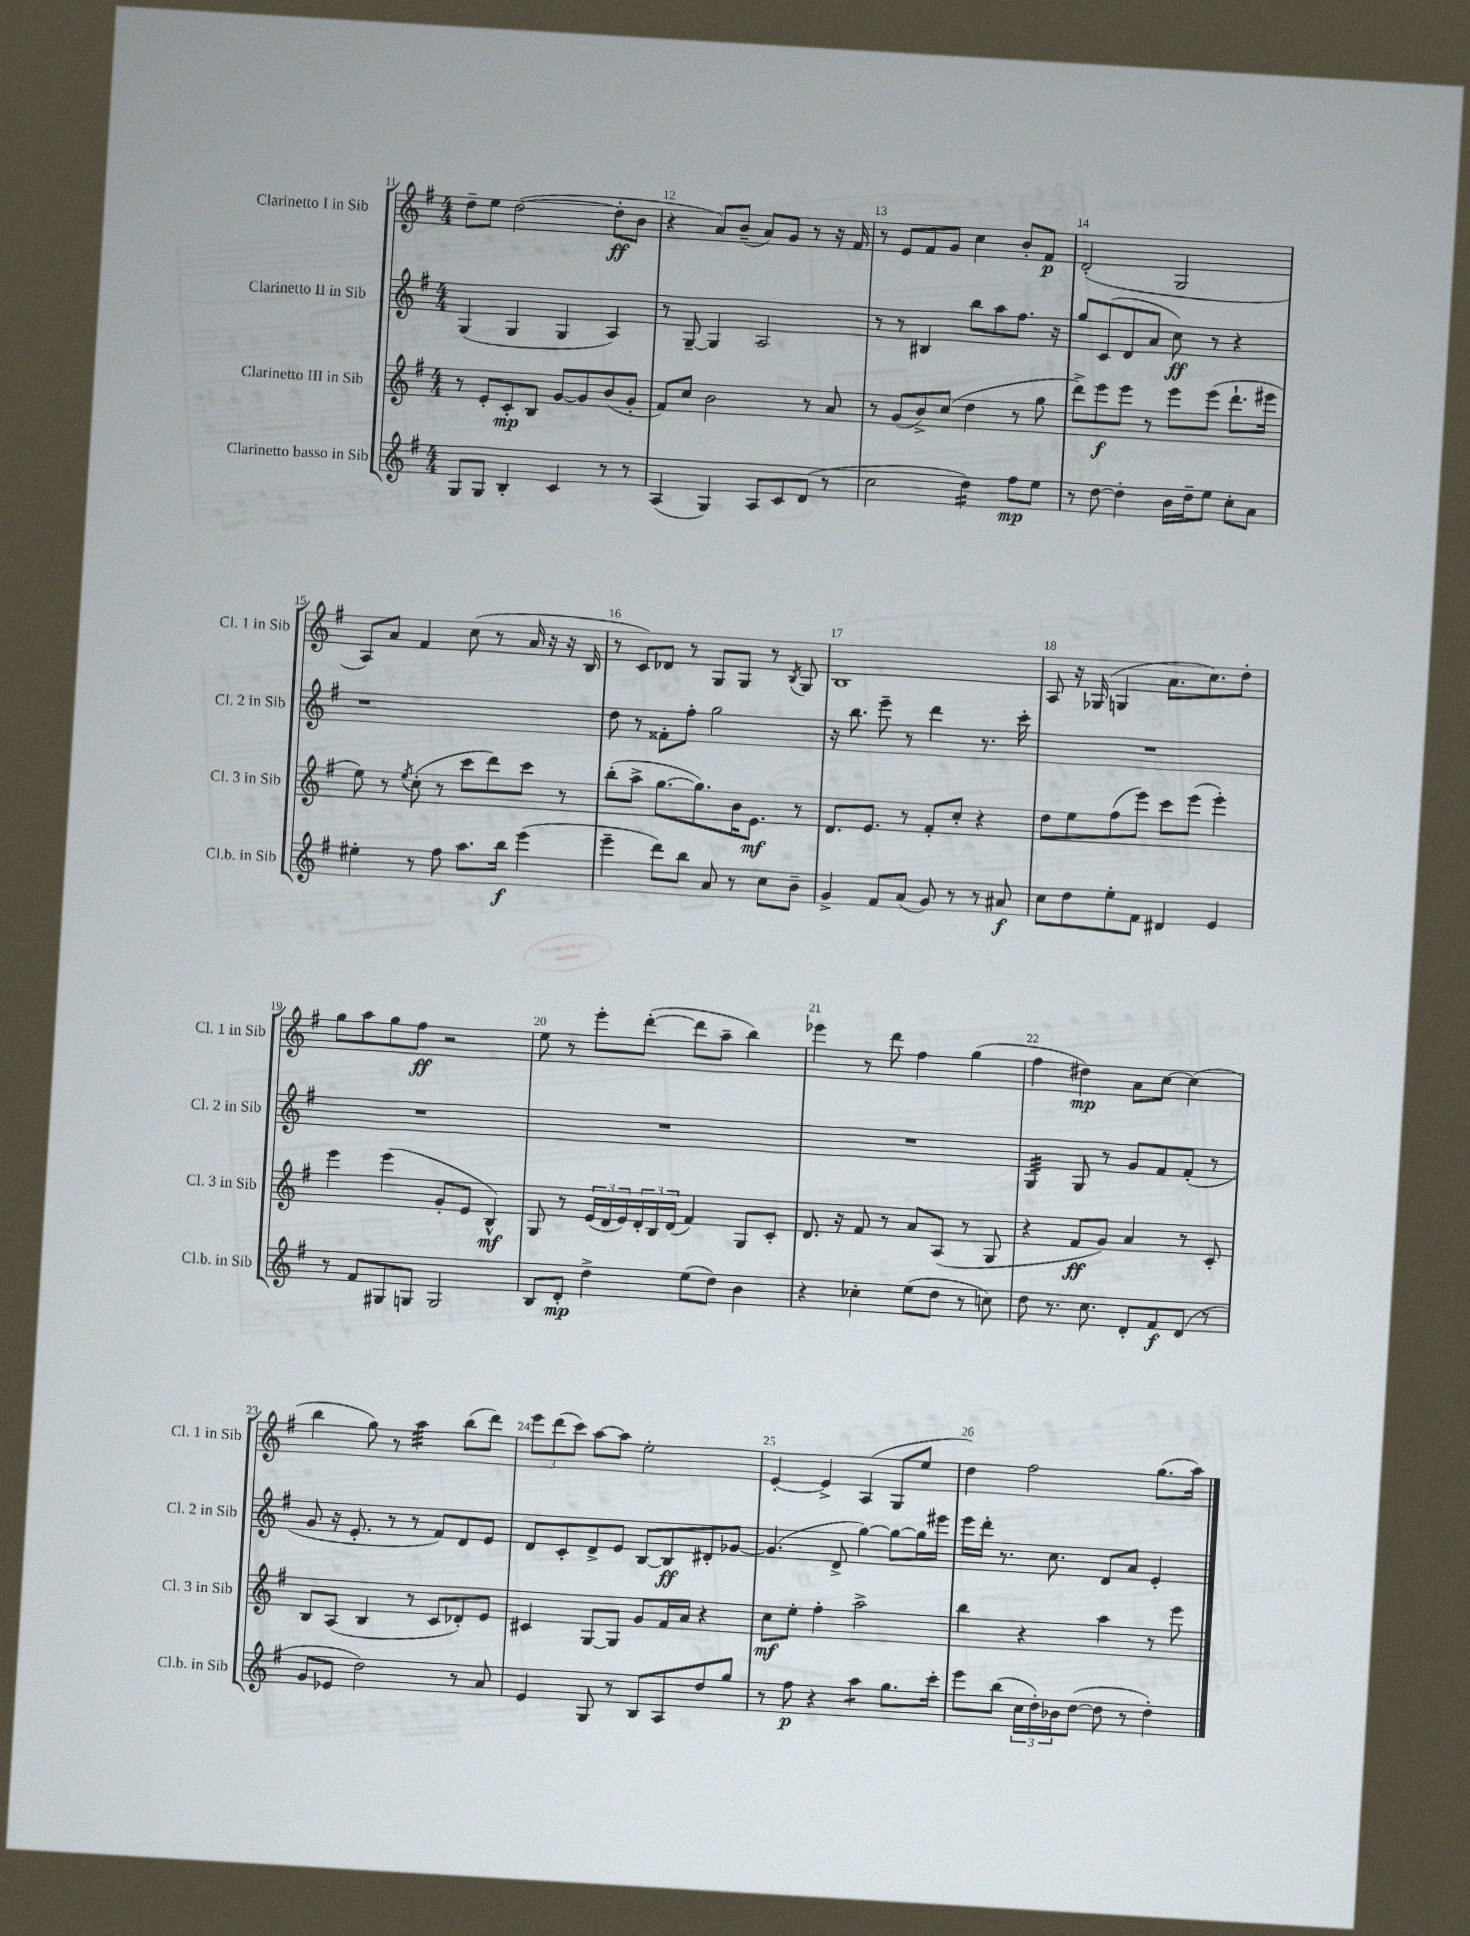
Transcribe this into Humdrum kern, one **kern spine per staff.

**kern	**kern	**kern	**kern
*staff4	*staff3	*staff2	*staff1
*clefG2	*clefG2	*clefG2	*clefG2
*k[f#]	*k[f#]	*k[f#]	*k[f#]
*M4/4	*M4/4	*M4/4	*M4/4
8G/L	8r	(4G/	8dd~\L
8G/J	8e'/L	.	8ee\J
4B'/	8c'/	4G/	([2dd\
.	8B/J	.	.
4c/	[8g/L	4G/	.
.	8g/]	.	.
8r	(8b/	4A/)	8dd'\]L
8r	8g'/J	.	8b\J
=	=	=	=
(4A/	8f#/L)	8r	4r
.	8cc/J	[8G~/	.
4G/)	2b\	4G/]	8a/L)
.	.	.	(8b~/J
8A/L	.	2A/	8a/L)
8c/	.	.	8g/J
(8d/J	8r	.	8r
8r	8a/	.	16r
.	.	.	16f#/
=	=	=	=
2cc\	8r	8r	8r
.	(8g/L	8r	8e/L
.	8b^/)	4B#/	8f#/
.	(8cc/J	.	8g/J
4dd\)	4dd\	8bb\L	4cc\
.	.	8aa\	.
8ff#\L	8r	8.ff#\J	8b'/L
8ee\J	8gg\	.	8f#/J
.	.	16r	.
=	=	=	=
8r	8ddd^\L)	8gg/L	(2d'/
[8dd\	8eee\	(8c/	.
4dd'\]	8eee\J	8d/	.
.	8r	8a/J	.
16b\LL	8eee\L	8cc\)	2G/
16dd~\J	.	.	.
8ee\J	(8eee\J	8r	.
8cc'\L	8.ddd`\L	4r	.
8a\J	.	.	.
.	16eee#\Jk	.	.
=	=	=	=
4ee#'\	8ee\)	1r	8A/L)
.	8r	.	8a/J
.	8qee/	.	.
8r	(8cc'\	.	4f#/
8ff#\	8r	.	.
8.aa\L	8ccc\L	.	(8cc\
.	8ddd\)	.	8r
16bb\Jk	.	.	.
(4eee\	8ccc\J	.	16a/
.	.	.	16r
.	8r	.	16r
.	.	.	16B/
=	=	=	=
4eee~\	(8bb'\L	8dd\	8r
.	8aa^\J	8r	8c/L)
8ddd\L)	[8.gg\L	8f##'\L	8d-/J
8bb\J	.	8ff#'\J	8r
.	8.gg\])	.	.
8a/	.	2gg\	8G/L
8r	16b\K	.	8G/J
.	8.e\J	.	.
8cc\L	.	.	8r
.	.	.	8qB/
8b~\J	8r	.	8G/
=	=	=	=
4g^/	8.d/L	16r	1B
.	.	8.bb\	.
.	8.e/J	.	.
8f#/L	.	8eee~\	.
(8a/J	8r	8r	.
8g/)	8f#'/L	4ddd\	.
8r	8cc'/J	.	.
8r	4r	8.r	.
8a#/	.	.	.
.	.	16ccc'\	.
=	=	=	=
8cc\L	8dd\L	1r	8A/
8dd\	8ee\	.	16r
.	.	.	(16G-/
8ee'\	(8ff#\	.	4G/
8f#\J	8eee\J)	.	.
4d#/	8ccc\L	.	8.a\L
.	(8eee\J	.	.
.	.	.	8.cc\)
4e/	4eee'\)	.	.
.	.	.	8dd'\J
=	=	=	=
8r	4eee\	1r	8gg\L
8f#/L	.	.	8aa\
8G#/	(4eee\	.	8gg\
8G/J	.	.	8ff#\J
2G/	8g'/L	.	2r
.	8e/J	.	.
.	4B^^/)	.	.
=	=	=	=
8B/L	8G/	1r	8ee\
8d'/J	8r	.	8r
4dd^\	(24e/LL	.	8eee'\L
.	24d/	.	.
.	24e/)	.	.
.	24d'/	.	([8ddd'\J
.	24B/	.	.
.	(24d/JJ	.	.
(8ee\L	4f#/)	.	8ddd\]L
8dd\J)	.	.	8aa~\J
4b\	8G/L	.	4bb\)
.	8c'/J	.	.
=	=	=	=
4r	8.d/	1r	4eee-\
.	16r	.	.
4cc-'\	8f#/	.	8r
.	8r	.	8ddd\
(8ee\L	8a/L	.	4ff#\
8dd\J	(8A/J	.	.
8r	8r	.	(4gg\
8cc\)	8G/	.	.
=	=	=	=
8dd\	4r	4G/	4ff#\
8.r	.	.	.
.	8f#/L	8G/	4dd#\)
8.cc\	.	.	.
.	8g/J)	8r	.
8d'/L	4a/	8g/L	8a\L
8f#/	.	8f#/	[8cc\J
(8d/J	8r	(8f#'/J	(4cc\]
8r	8c'/	8r	.
=	=	=	=
8g/L	8B/L	8g/	4bb\
8e-/J	(8A/J	16r	.
.	.	8.e'/	.
2dd\)	4B/	.	8gg\)
.	.	8r	8r
.	8r	8r	4aa\
.	8c/L	8f#/L)	.
8r	8d-'/)	8d/	(8bb\L
8a/	8e/J	8e/J	8ddd\J)
=	=	=	=
4e/	4c#/	8d/L	12eee\L
.	.	.	(12ddd\
.	.	8c'/	.
.	.	.	12ccc\J)
8G/	[8G/L	8d^/	[8aa\L
8r	8G/]J	8e/J	8aa\]J
8B/L	8g/L	[8B/L	2ee'\
8A/	16f#/L	8B/]	.
.	16a/JJ	.	.
8dd/	4r	8d#'/	.
8gg/J	.	[8g-/J	.
=	=	=	=
8r	8cc\L	(4.g-/]	[4e'/
8ff#\	8ee'\J	.	.
4r	4ff#'\	.	4e^/]
.	.	8d^/	.
4aa\	2aa^\	[4gg\)	(4A/
8.gg\L	.	8gg\_L	8G/L
.	.	16gg\]L	8ee/J
16ccc'\Jk	.	16eee#\JJ	.
=	=	=	=
8eee\L	4bb\	16eee\LL	4dd\)
.	.	16ddd'\JJ	.
(8bb\J	.	8.r	.
24cc\LL	4r	.	2ff#\
24dd'\)	.	.	.
.	.	8.cc\	.
24b-\J	.	.	.
([8dd\J	.	.	.
8dd\]	4aa\	8d/L	.
8r	.	8a/J	.
4dd'\)	8r	4e'/	(8.gg\L
.	8eee\	.	.
.	.	.	16aa\Jk)
==	==	==	==
*-	*-	*-	*-
